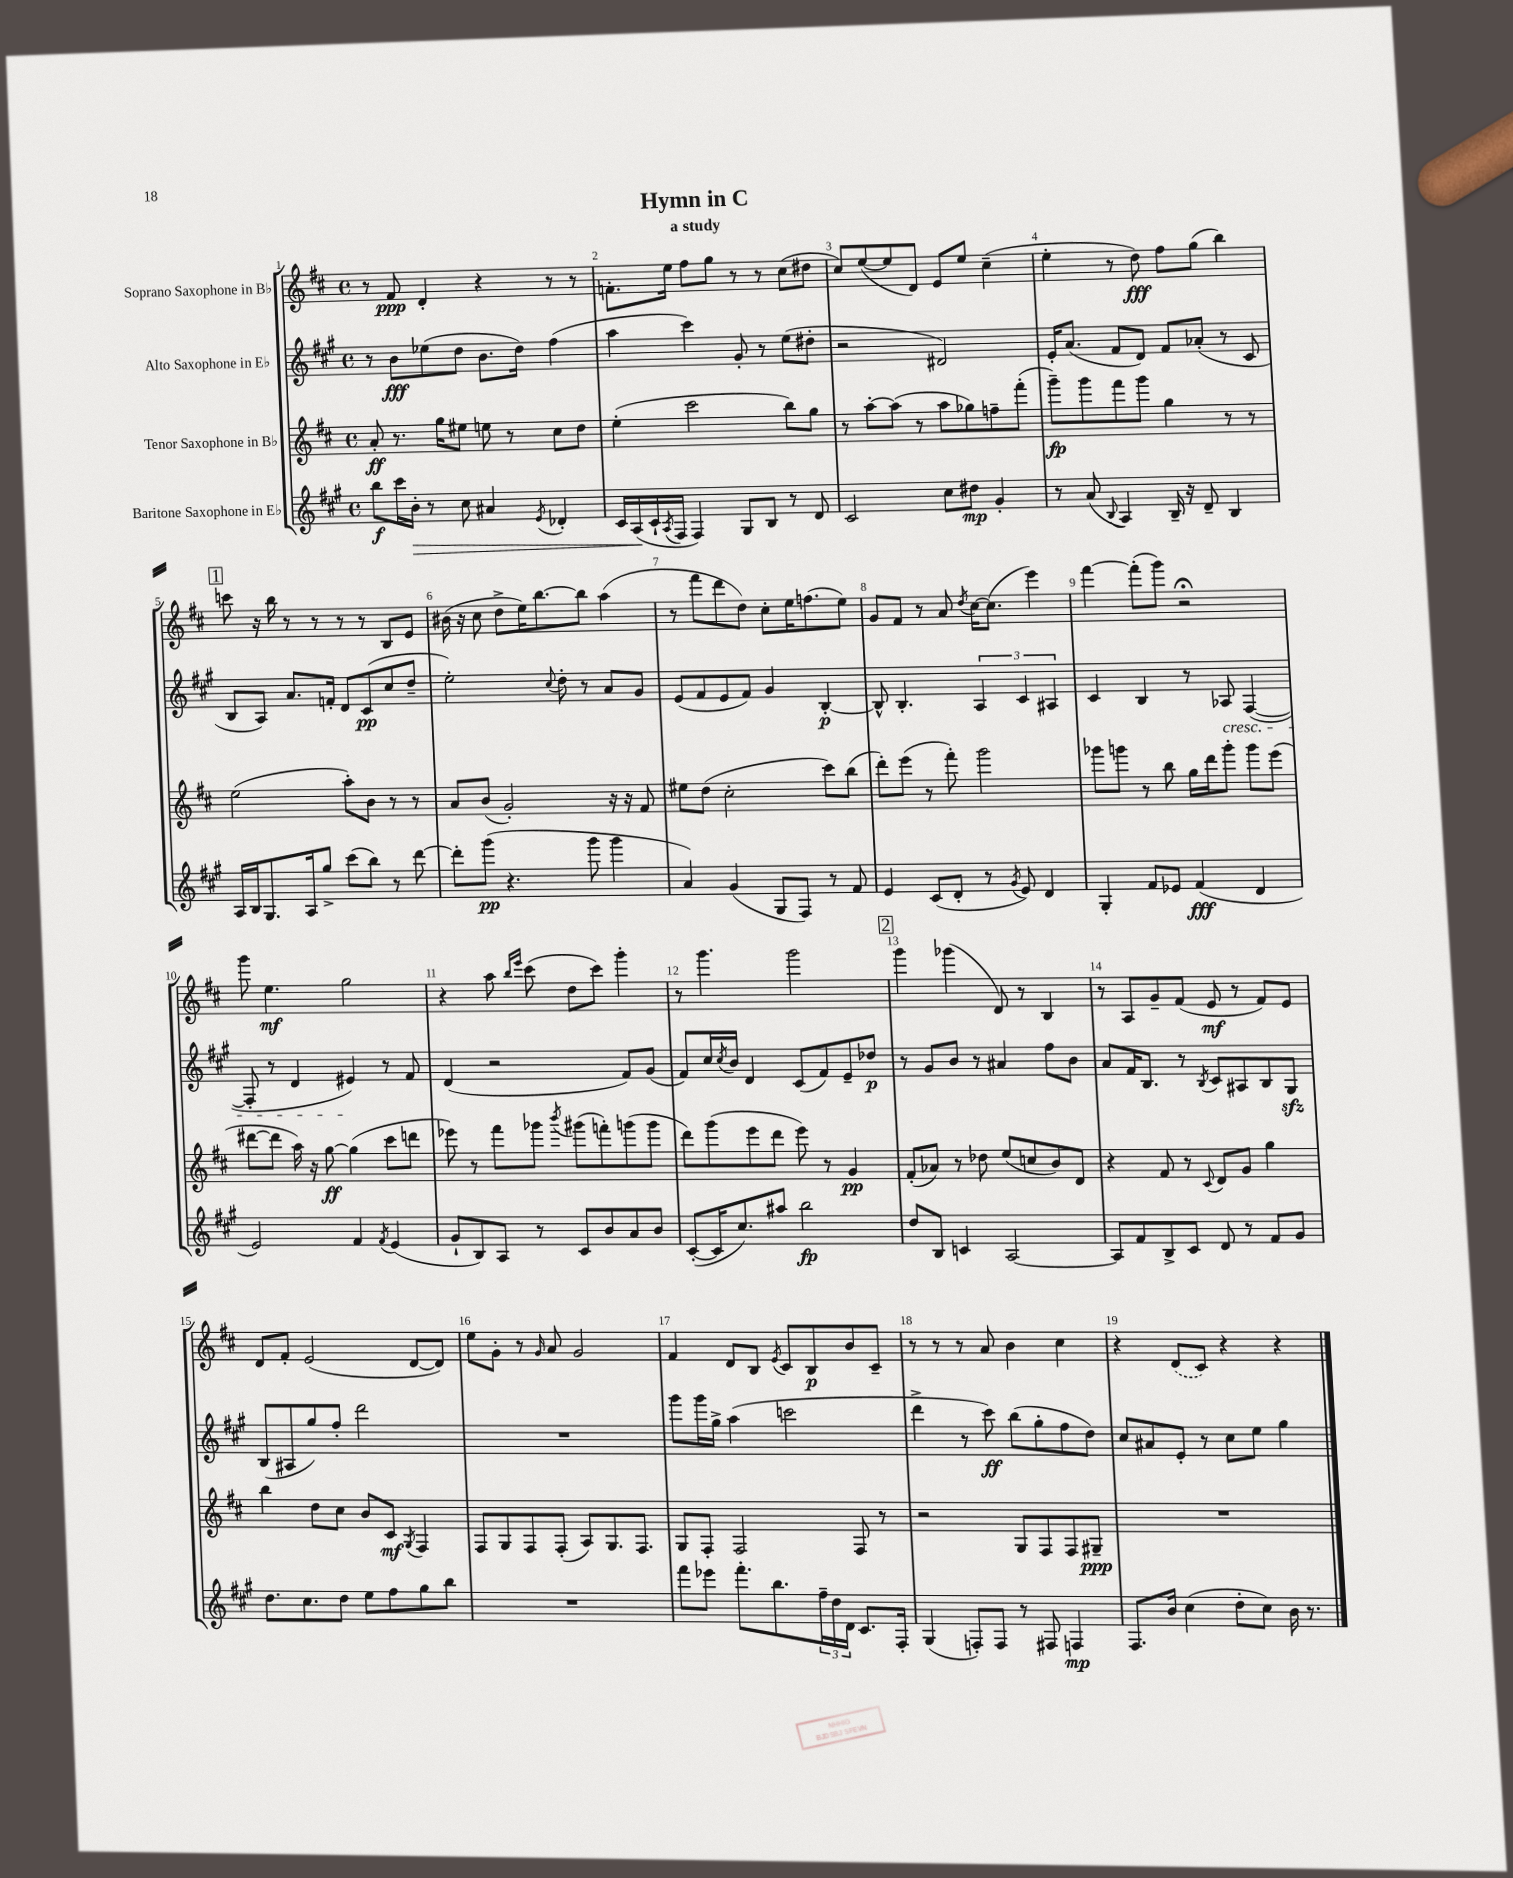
\header { title = "Hymn in C" subtitle = "a study" }
<<
\new StaffGroup <<
\new Staff = "s0" \with { instrumentName = "Soprano Saxophone in Bb" } {
    \clef treble \key d \major \defaultTimeSignature \time 4/4
    r8 fis'8\ppp d'4-. r4 r8 r8 |
    f'8.-. e''16 fis''8 g''8 r8 r8 cis''8( dis''8 |
    cis''8) e''8~( e''8 d'8) e'8 e''8 cis''4--( |
    e''4-. r8 d''8\fff) fis''8 g''8( b''4) |
    \mark \markup { \box "1" } c'''8 r16 b''16 r8 r8 r8 r8 b8 e'8 |
    bis'16( r16 cis''8 d''8-> e''16) b''8.~ b''8 a''4( |
    r8 fis'''8 d'''8 d''8) cis''8-. e''16 f''8.( e''8) |
    g'8 fis'8 r8 a'8 \acciaccatura { d''8 } cis''16~ cis''8.( e'''4) |
    fis'''4~ fis'''8-.( g'''8) r2\fermata |
    g'''8 e''4.\mf g''2 |
    r4 a''8 \grace { b''16 e'''16 } cis'''8( d''8 cis'''8) g'''4-. |
    r8 g'''4. g'''2 |
    \mark \markup { \box "2" } g'''4 ges'''4( d'8) r8 b4 |
    r8 a8 g'8-- fis'8( e'8\mf r8 fis'8) e'8 |
    d'8 fis'8-. e'2( d'8~ d'8) |
    e''8 g'8-. r8 \grace { g'16 } a'8 g'2 |
    fis'4 d'8 b8 \acciaccatura { e'8 } cis'8 b8\p b'8 cis'8-- |
    r8 r8 r8 a'8 b'4 cis''4 |
    r4 \once \slurDashed d'8( cis'8) r4 r4 \bar "|." |
}
\new Staff = "s1" \with { instrumentName = "Alto Saxophone in Eb" } {
    \clef treble \key a \major \defaultTimeSignature \time 4/4
    r8 b'8\fff ees''8( d''8 b'8. d''16) fis''4( |
    a''4 cis'''4) gis'8-. r8 e''8( dis''8-. |
    r2 dis'2) |
    e'16-. a'8.( fis'8 d'8) fis'8 aes'8-.( r8 cis'8 |
    \mark \markup { \box "1" } b8 a8) a'8. f'16-. d'8 cis'8\pp( cis''8 d''8-- |
    e''2-.) \appoggiatura { cis''8 } d''8-. r8 a'8 gis'8 |
    e'8( fis'8 e'8 fis'8) gis'4 b4~-.\p |
    b8-^ b4.-. \tuplet 3/2 { a4 cis'4 ais4 } |
    cis'4 b4 r8 aes8\cresc fis4~( |
    fis8-. r8 d'4 eis'4\!) r8 fis'8 |
    d'4( r2 fis'8) gis'8( |
    fis'8) cis''16 \acciaccatura { cis''8 } b'16 d'4 cis'8( fis'8) e'8-- des''8\p |
    \mark \markup { \box "2" } r8 gis'8 b'8 r8 ais'4 fis''8 b'8 |
    a'8 fis'16 b8. r8 \acciaccatura { b8 } cis'8 ais8 b8 gis8\sfz |
    b8( ais8 gis''8) fis''8-. d'''2 |
    R1 |
    gis'''8 gis'''16 gis''16-> a''4( c'''2 |
    d'''4-> r8 cis'''8\ff) b''8( gis''8-. fis''8 d''8) |
    cis''8 ais'8 e'8-. r8 cis''8 e''8 gis''4 \bar "|." |
}
\new Staff = "s2" \with { instrumentName = "Tenor Saxophone in Bb" } {
    \clef treble \key d \major \defaultTimeSignature \time 4/4
    a'8-.\ff r8. g''16 eis''8 e''8 r8 cis''8 d''8 |
    e''4-.( cis'''2 b''8) g''8 |
    r8 a''8~-. a''8( r8 a''8 ges''8) f''8-- fis'''8-.( |
    g'''8--\fp) g'''8 fis'''8 g'''8 g''4 r8 r8 |
    \mark \markup { \box "1" } e''2( a''8-.) b'8 r8 r8 |
    a'8 b'8( g'2-.) r16 r16 fis'8 |
    eis''8 d''8( cis''2-. cis'''8) b''8( |
    d'''8-.) e'''8( r8 fis'''8-.) g'''2 |
    ges'''8 g'''8 r8 b''8 g''16 d'''16 g'''8-. g'''8 e'''8( |
    dis'''8~ dis'''8 a''16) r16 g''8~\ff g''4( cis'''8 d'''8 |
    ees'''8) r8 fis'''8 ges'''8 \acciaccatura { b'''8 } gis'''8( f'''8-.) g'''8( g'''8 |
    d'''8) g'''8( e'''8 d'''8 e'''8) r8 g'4\pp |
    \mark \markup { \box "2" } fis'8-.( aes'8) r8 des''8 e''8( c''8 b'8) d'8 |
    r4 fis'8 r8 \appoggiatura { cis'8 } d'8 g'8 g''4 |
    b''4 d''8 cis''8 b'8 cis'8\mf \acciaccatura { g8 } fis4 |
    fis8 g8 fis8 fis8-.( a8) g8. fis8. |
    g8 fis8-. fis2 fis8 r8 |
    r2 g8 fis8 fis8 gis8--\ppp |
    R1 \bar "|." |
}
\new Staff = "s3" \with { instrumentName = "Baritone Saxophone in Eb" } {
    \clef treble \key a \major \defaultTimeSignature \time 4/4
    b''8\f cis'''16 b'16-.\> r8 cis''8 ais'4 \acciaccatura { e'8 } des'4-. |
    cis'16 a16\!( cis'16-! \acciaccatura { a8 } fis16 fis4) gis8 b8 r8 d'8 |
    cis'2 cis''8 dis''8\mp gis'4-. |
    r8 a'8( \appoggiatura { b8 } a4) b16-- r16 d'8-- b4 |
    \mark \markup { \box "1" } a16 b16 gis8. a16 gis''8-> cis'''8( b''8) r8 d'''8~ |
    d'''8-. gis'''8\pp( r4. gis'''8 gis'''4 |
    a'4) gis'4( gis8 fis8) r8 fis'8 |
    e'4 cis'8( d'8-. r8 \acciaccatura { gis'8 } e'8) d'4 |
    gis4-. fis'8 ees'8 fis'4\fff( d'4 |
    e'2) fis'4 \acciaccatura { fis'8 } e'4( |
    gis'8-! b8) a8 r8 cis'8 b'8 a'8 b'8 |
    cis'8~-.( cis'16 cis''8.) ais''8 b''2\fp |
    \mark \markup { \box "2" } d''8 b8 c'4 a2~ |
    a8 fis'8 b8-> cis'8 d'8 r8 fis'8 gis'8 |
    d''8. cis''8. d''8 e''8 fis''8 gis''8 b''8 |
    R1 |
    fis'''8 ees'''8 fis'''8.-. b''8. \tuplet 3/2 { fis''16-- d''16 d'16 } cis'8. fis16-. |
    gis4( f8-.) f8 r8 fis8 f4\mp |
    fis8. b'16 cis''4( d''8-. cis''8) b'16 r8. \bar "|." |
}
>>
>>
\layout { \context { \Score \override BarNumber.break-visibility = ##(#f #t #t) barNumberVisibility = #all-bar-numbers-visible } }
